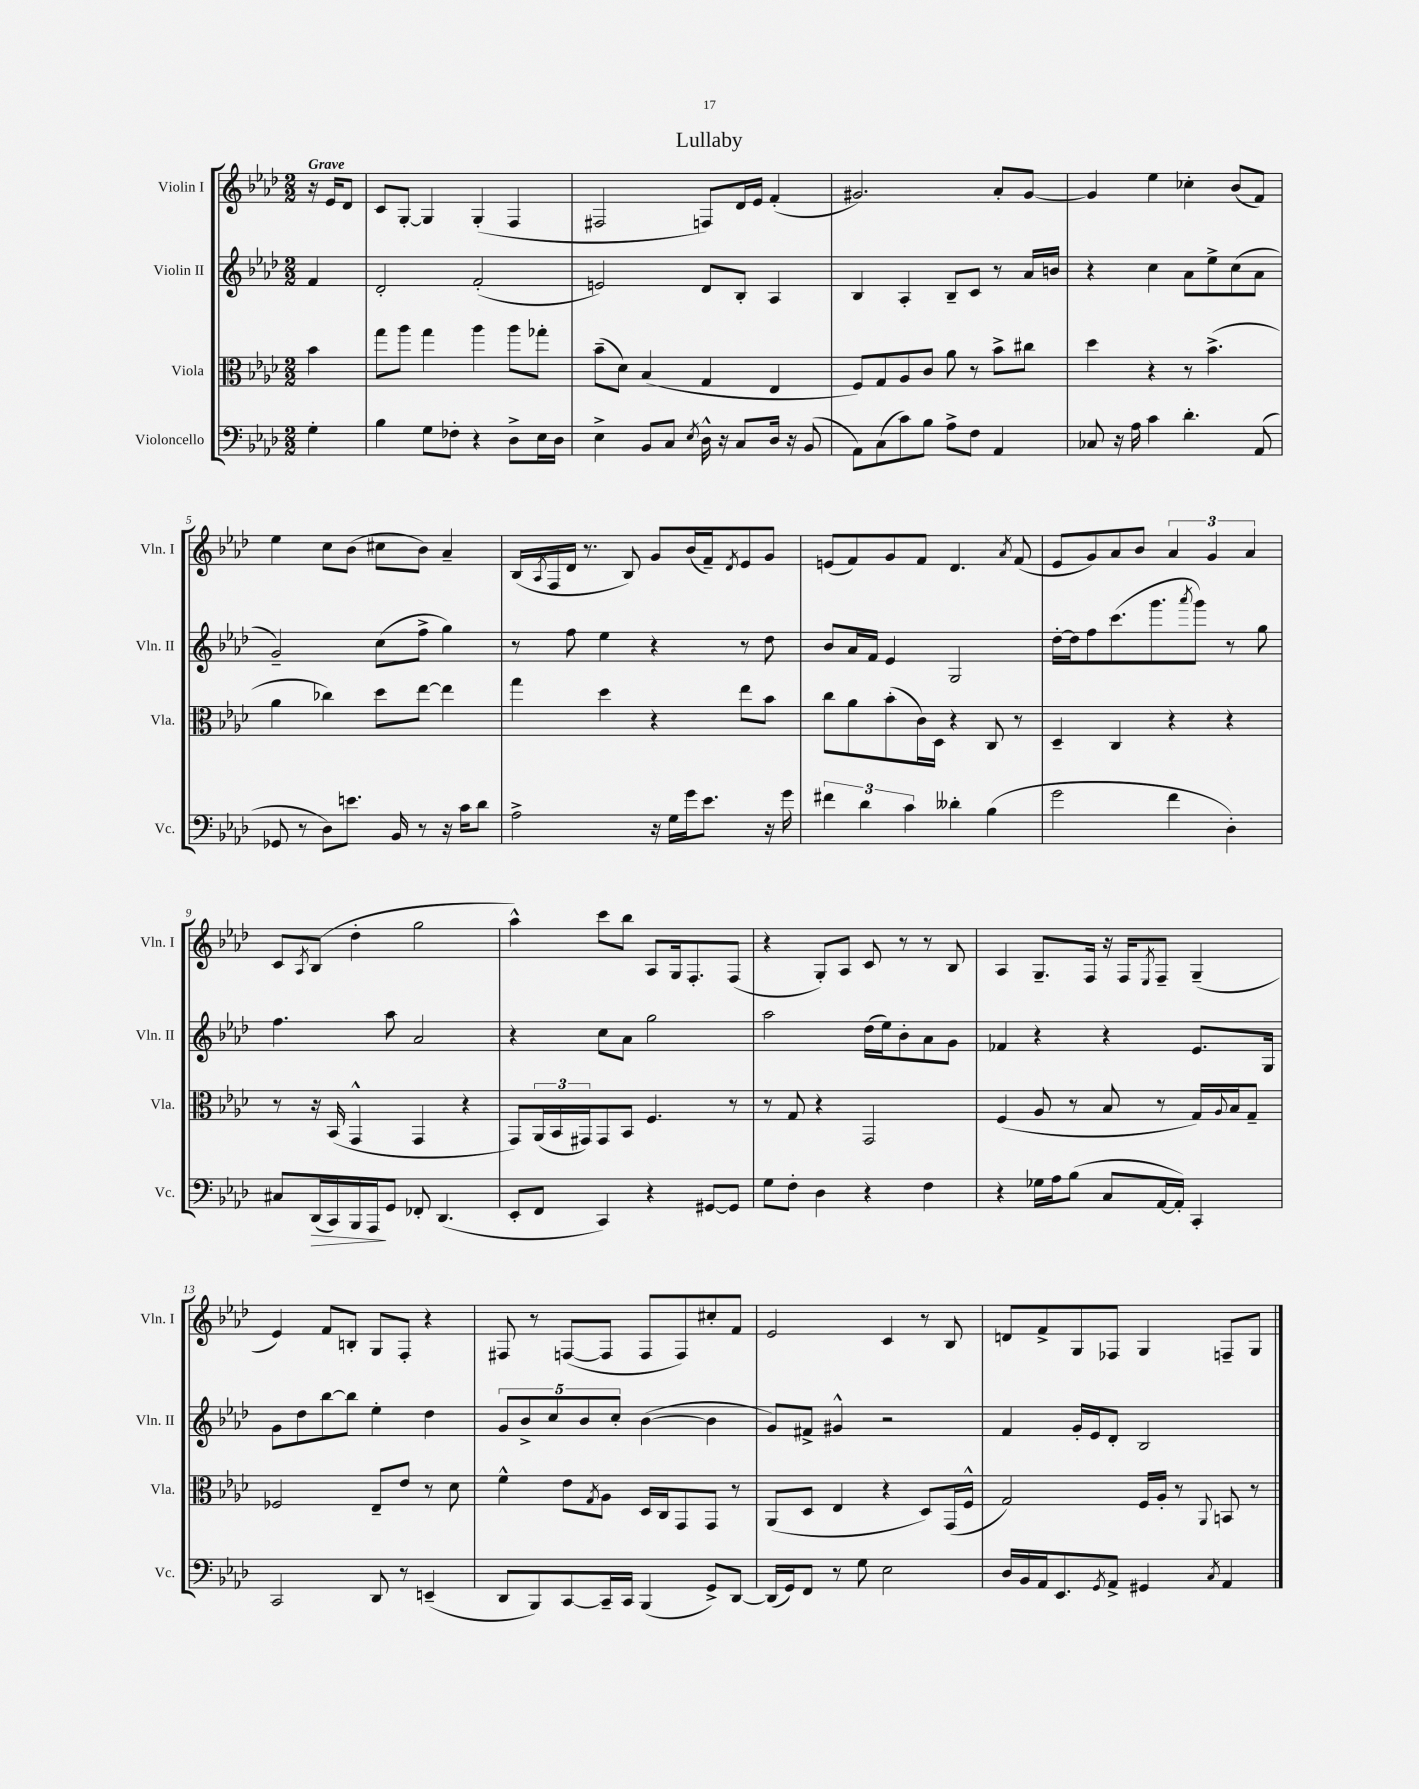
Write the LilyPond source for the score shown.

\header { title = "Lullaby" }
<<
\new StaffGroup <<
\new Staff = "s0" \with { instrumentName = "Violin I" shortInstrumentName = "Vln. I" } {
    \clef treble \key aes \major \numericTimeSignature \time 2/2 \partial 4 \tempo "Grave"
    r16 ees'16 des'8 |
    c'8 g8~-. g4 g4-.( f4 |
    fis2 f8) des'16 ees'16 f'4-.( |
    gis'2.) aes'8-. gis'8~ |
    gis'4 ees''4 ces''4-. bes'8( f'8) |
    ees''4 c''8 bes'8( cis''8 bes'8) aes'4-- |
    bes16( \acciaccatura { aes8 } f16 des'16 r8. bes8) g'8 bes'16( f'16--) \acciaccatura { des'8 } ees'8 g'8 |
    e'8( f'8) g'8 f'8 des'4. \acciaccatura { aes'8 } f'8( |
    ees'8 g'8) aes'8 bes'8 \tuplet 3/2 { aes'4 g'4 aes'4 } |
    c'8 \acciaccatura { aes8 } bes8( des''4-. g''2 |
    aes''4-^) c'''8 bes''8 aes8 g16 f8.-. f8( |
    r4 g8-.) aes8 c'8 r8 r8 bes8 |
    aes4 g8.-- f16 r16 f16 \acciaccatura { ees8 } f8-- g4--( |
    ees'4) f'8 b8-. g8 f8-. r4 |
    fis8 r8 f8~( f8 f8 f8) cis''8-. f'8 |
    ees'2 c'4 r8 bes8 |
    d'8 f'8-> g8 fes8 g4 f8-- g8 \bar "|." |
}
\new Staff = "s1" \with { instrumentName = "Violin II" shortInstrumentName = "Vln. II" } {
    \clef treble \key aes \major \numericTimeSignature \time 2/2 \partial 4
    f'4 |
    des'2-. f'2-.( |
    e'2) des'8 bes8-. aes4 |
    bes4 aes4-. bes8-- c'8 r8 aes'16 b'16 |
    r4 c''4 aes'8 ees''8-> c''8( aes'8 |
    g'2--) c''8( f''8-> g''4) |
    r8 f''8 ees''4 r4 r8 des''8 |
    bes'8 aes'16 f'16 ees'4 g2 |
    des''16~-. des''16 f''8 c'''8.( g'''8. \acciaccatura { aes'''8 } g'''8) r8 g''8 |
    f''4. aes''8 aes'2 |
    r4 c''8 aes'8 g''2 |
    aes''2 des''16( ees''16) bes'8-. aes'8 g'8 |
    fes'4 r4 r4 ees'8. g16 |
    g'8 des''8 bes''8~ bes''8 ees''4-. des''4 |
    \tuplet 5/4 { g'8 bes'8-> c''8 bes'8 c''8-. } bes'4~( bes'4 |
    g'8) fis'8-> gis'4-^ r2 |
    f'4 g'16-. ees'16 des'8-. bes2 \bar "|." |
}
\new Staff = "s2" \with { instrumentName = "Viola" shortInstrumentName = "Vla." } {
    \clef alto \key aes \major \numericTimeSignature \time 2/2 \partial 4
    bes'4 |
    g''8 aes''8 g''4 aes''4 aes''8 ges''8-. |
    bes'8--( des'8) bes4( g4 ees4 |
    f8) g8 aes8 c'8 aes'8 r8 bes'8-> cis''8 |
    des''4 r4 r8 bes'4.->( |
    aes'4 ces''4) des''8 ees''8~ ees''4 |
    g''4 des''4 r4 ees''8 bes'8 |
    c''8 aes'8 bes'8-.( c'16) des16 r4 c8 r8 |
    des4-- c4 r4 r4 |
    r8 r16 bes,16( g,4-^ g,4 r4 |
    g,8) \tuplet 3/2 { aes,16( bes,16 gis,16) } gis,8 bes,8 f4. r8 |
    r8 g8 r4 g,2 |
    f4( aes8 r8 bes8 r8 g16) \appoggiatura { aes8 } bes16 g8-- |
    fes2 ees8-- ees'8 r8 des'8 |
    f'4-^ ees'8 \acciaccatura { g8 } aes8 des16 c16 g,8 g,8 r8 |
    aes,8( des8 ees4 r4 des8) g,16( f16-^ |
    g2) f16 aes16-. r8 \appoggiatura { aes,8 } b,8 r8 \bar "|." |
}
\new Staff = "s3" \with { instrumentName = "Violoncello" shortInstrumentName = "Vc." } {
    \clef bass \key aes \major \numericTimeSignature \time 2/2 \partial 4
    g4-. |
    bes4 g8 fes8-. r4 des8-> ees16 des16 |
    ees4-> bes,8 c8 \acciaccatura { ees8 } des16-^ r16 c8 des16 r16 bes,8( |
    aes,8) c8( c'8) bes8 aes8-> f8 aes,4 |
    ces8 r16 aes16 c'4 des'4.-. aes,8( |
    ges,8 r8 des8) e'8. bes,16 r8 r16 c'16 des'8 |
    aes2-> r16 g16 g'16 ees'8. r16 g'16 |
    \tuplet 3/2 { fis'4 des'4 c'4 } deses'4-. bes4( |
    g'2 f'4 des4-.) |
    cis8 des,16\>( c,16) bes,,16 aes,,16\! g,8 fes,8-. des,4.( |
    ees,8-. f,8 c,4) r4 gis,8~ gis,8 |
    g8 f8-. des4 r4 f4 |
    r4 ges16 aes16 bes8( c8 aes,16~ aes,16-.) c,4-. |
    c,2 des,8 r8 e,4--( |
    des,8 bes,,8) c,8~ c,16-- c,16 bes,,4( g,8->) des,8~ |
    des,16( g,16) f,8 r8 g8 ees2 |
    des16 bes,16 aes,16 ees,8. \acciaccatura { g,8 } aes,8-> gis,4 \acciaccatura { c8 } aes,4 \bar "|." |
}
>>
>>
